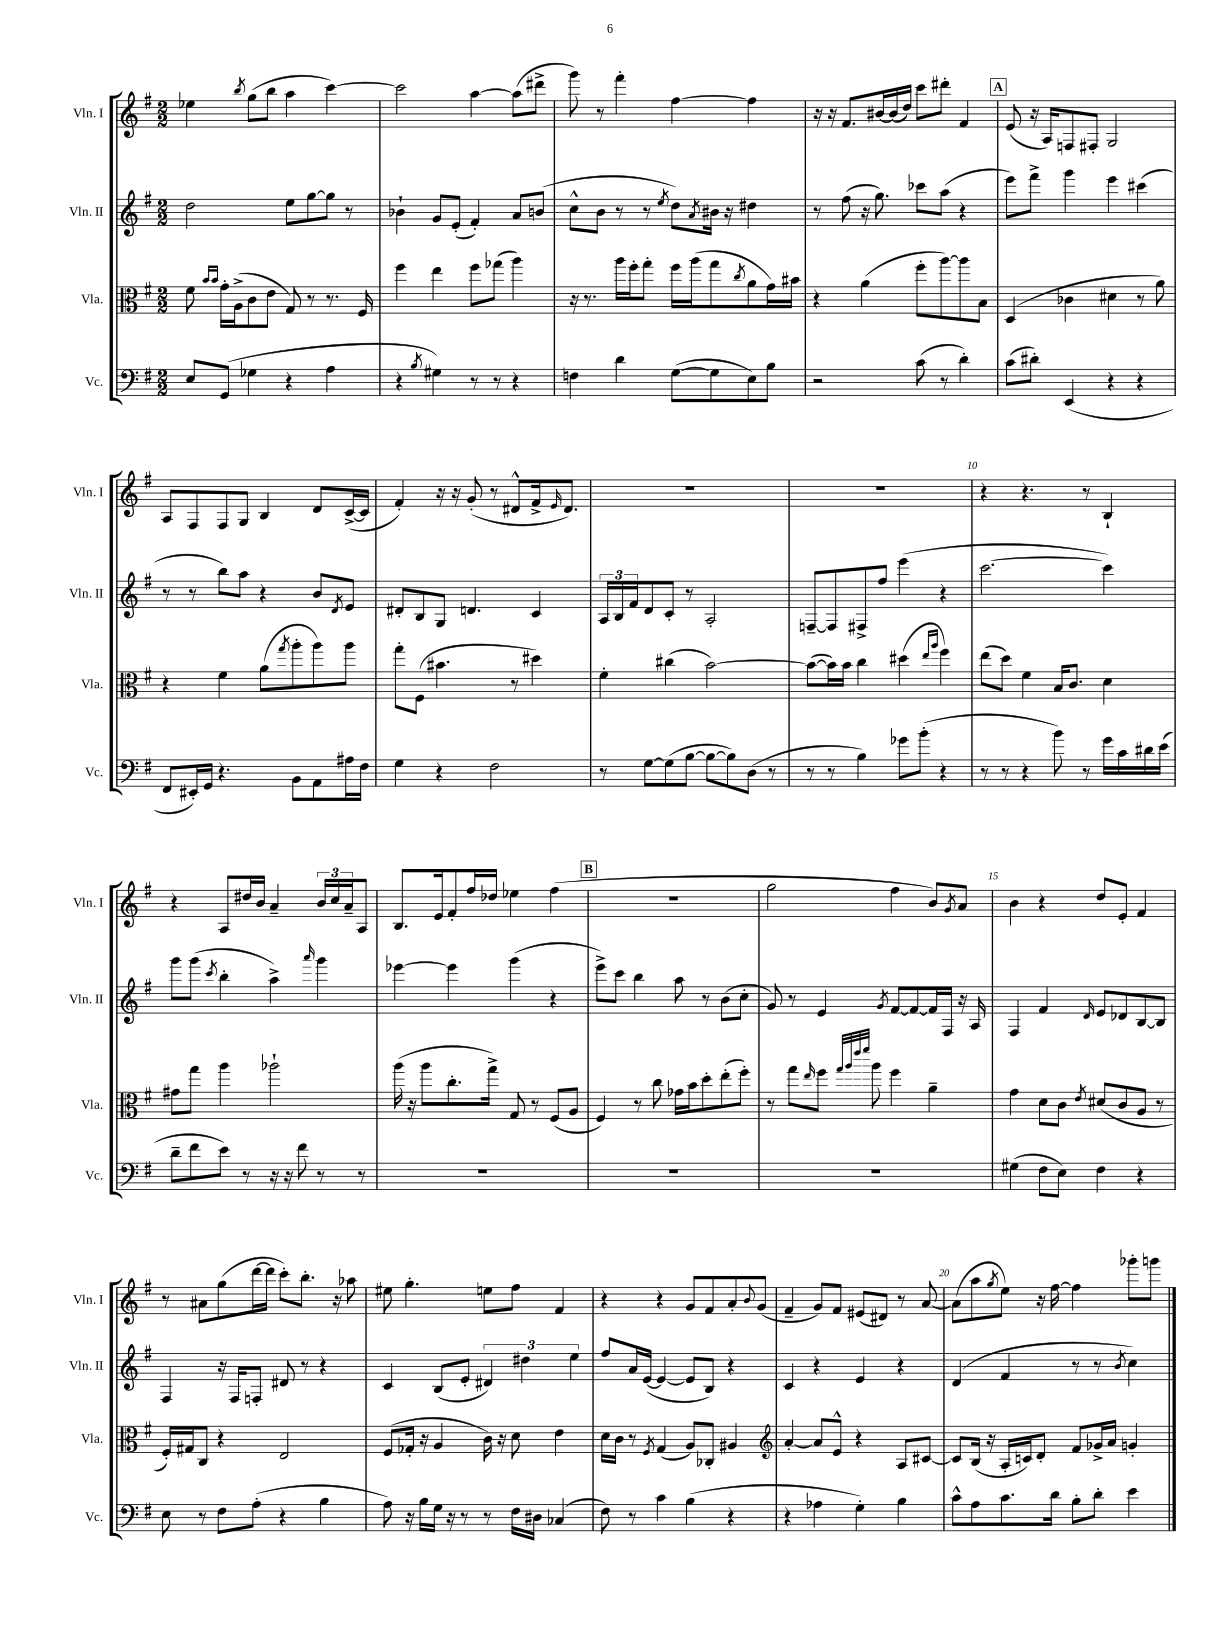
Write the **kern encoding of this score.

**kern	**kern	**kern	**kern
*staff4	*staff3	*staff2	*staff1
*clefF4	*clefC3	*clefG2	*clefG2
*k[f#]	*k[f#]	*k[f#]	*k[f#]
*M2/2	*M2/2	*M2/2	*M2/2
8E	8f#	2dd	4ee-
.	16qqb	.	.
.	16qqb	.	.
(8GG	16g'	.	.
.	(16A^	.	.
.	.	.	8qbb
4G-	8c	.	(8gg
.	8e	.	8bb
4r	8G)	8ee	4aa
.	8r	[8gg	.
4A	8.r	8gg]	[4ccc)
.	.	8r	.
.	16F#	.	.
=	=	=	=
4r	4ff#	4b-`	2ccc]
8qB	.	.	.
4G#)	4ee	8g	.
.	.	(8e'	.
8r	8ff#	4f#')	[4aa
8r	(8gg-	.	.
4r	4aa)	8a	(8aa]
.	.	(8b	8ddd#^
=	=	=	=
4F	16r	8cc^^	8ggg)
.	8.r	.	.
.	.	8b	8r
4d	16aa	8r	4fff#'
.	16ff#'	.	.
.	8gg'	8r	.
.	.	8qee	.
([8G	16ff#	8dd)	[4ff#
.	(16aa	.	.
.	.	8qa	.
8G]	8gg	16b#	.
.	.	16r	.
.	8qcc	.	.
8E)	8a	4dd#	4ff#]
8B	16g)	.	.
.	16b#	.	.
=	=	=	=
2r	4r	8r	16r
.	.	.	16r
.	.	(8ff#	8.f#
.	(4a	16r	.
.	.	8.gg)	[16b#
.	.	.	(16b#]
.	.	.	16dd)
(8c	8ff#'	8ccc-	8ccc
8r	[8aa)	(8aa	8ddd#'
4d')	8aa]	4r	4f#
.	8B	.	.
=	=	=	=
(8c	(4D	8eee)	(8e
8d#')	.	8fff#^	16r
.	.	.	16A)
(4EE	4c-	4ggg	8F
.	.	.	8F#'
4r	4d#	4eee	2G
4r	8r	(4ccc#	.
.	8a)	.	.
=	=	=	=
8FF#	4r	8r	8A
16EE#')	.	8r	8F#
16GG	.	.	.
4.r	4f#	8bb)	8F#
.	.	8aa	8G
.	(8a	4r	4B
.	8qgg	.	.
8BB	8aa'	.	.
8AA	8aa)	8b	8d
.	.	8qd	.
16A#	8aa	8e	([16c^
16F#	.	.	16c]
=	=	=	=
4G	8gg'	8d#'	4f#')
.	(8F#	8B	.
4r	4.b#	8G	16r
.	.	.	16r
.	.	4.d	(8g'
2F#	.	.	8r
.	8r	.	8d#^^
.	4dd#)	4c	16f#^
.	.	.	16qqe
.	.	.	8.d#)
=	=	=	=
8r	4f#'	24A	1r
.	.	24B	.
.	.	24f#	.
[8G	.	8d	.
(8G]	(4cc#	8c'	.
[8B	.	8r	.
8B_	[2b)	2A'	.
8B])	.	.	.
(8D	.	.	.
8r	.	.	.
=	=	=	=
8r	(8b_	[8F~	1r
8r	16b])	8F]	.
.	16b	.	.
4B)	4cc	8F#^	.
.	.	8ff#	.
8g-	(4dd#	(4eee	.
(8b'	.	.	.
.	16qqee	.	.
.	16qqaa	.	.
4r	4ff#)	4r	.
=	=	=	=
8r	(8ee	[2.ccc	4r
8r	8dd)	.	.
4r	4f#	.	4.r
8b)	16B	.	.
.	8.c	.	.
8r	.	.	8r
16g	4d	4ccc])	4B`
16c	.	.	.
16d#	.	.	.
(16e	.	.	.
=	=	=	=
8d~	8g#	8ggg	4r
8f#	8gg	(8ggg	.
.	.	8qccc	.
8e)	4aa	4bb'	8A
8r	.	.	16dd#
.	.	.	16b
16r	2aa-`	4aa^)	4a~
16r	.	.	.
8f#	.	.	.
.	.	16qqaaa	.
8r	.	4ggg	24b
.	.	.	24cc
.	.	.	24a~
8r	.	.	8A
=	=	=	=
1r	(16aa	[4eee-	8.B
.	16r	.	.
.	8aa	.	.
.	.	.	16e
.	8.cc'	4eee-]	8f#'
.	.	.	16ff#
.	16gg^)	.	16dd-
.	8G	(4ggg	4ee-
.	8r	.	.
.	(8F#	4r	(4ff#
.	8A	.	.
=	=	=	=
1r	4F#)	8eee^)	1r
.	.	8ccc	.
.	8r	4bb	.
.	8cc	.	.
.	16g-	8aa	.
.	16b	.	.
.	8dd'	8r	.
.	(8ee'	(8b	.
.	8ff#')	8cc'	.
=	=	=	=
1r	8r	8g)	2gg
.	8gg	8r	.
.	16qqee	.	.
.	8ff#	4e	.
.	32qqgg	.	.
.	32qqaa	.	.
.	32qqeee	.	.
.	32qqfff#	.	.
.	8aa	.	.
.	.	8qg	.
.	4ff#	[8f#	4ff#
.	.	8f#_	.
.	4a~	16f#]	8b)
.	.	16F#	.
.	.	.	8qg
.	.	16r	8a
.	.	16A	.
=	=	=	=
(4G#	4g	4F#	4b
8F#	8d	4f#	4r
8E)	8c	.	.
.	8qe	16qqd	.
4F#	(8d#	8e	8dd
.	8c	8d-	8e'
4r	8A	[8B	4f#
.	8r	8B]	.
=	=	=	=
8E	16F#')	4F#	8r
.	16G#	.	.
8r	8C	.	8a#
8F#	4r	16r	(8gg
.	.	16F#	.
(8A'	.	8F'	[16ddd
.	.	.	16ddd]
4r	2E	8d#	8ccc')
.	.	8r	8.bb'
4B	.	4r	.
.	.	.	16r
.	.	.	8aa-
=	=	=	=
8A)	(8F#	4c	8ee#
16r	16G-'	.	4.gg'
16B	16r	.	.
16G	4A	(8B	.
16r	.	.	.
8r	.	8e'	.
8r	16c)	6d#)	8ee
.	16r	.	.
16F#	8d	.	8ff#
.	.	6dd#	.
16D#	.	.	.
(4C-	4e	.	4f#
.	.	6ee	.
=	=	=	=
8F#)	16d	8ff#	4r
.	16c	.	.
8r	8r	16a	.
.	.	([16e	.
.	8qF#	.	.
4c	(4G	4e_	4r
(4B	8A)	8e]	8g
.	8C-'	8B)	8f#
4r	4A#	4r	8a'
.	.	.	8qqb
.	.	.	(8g
=	=	=	=
*	*clefG2	*	*
4r	[4a'	4c	4f#~
4A-	8a]	4r	8g)
.	8e^^	.	8f#
4G')	4r	4e	(8e#
.	.	.	8d#)
4B	8A	4r	8r
.	[8c#	.	[8a
=	=	=	=
8c^^	8c#]	(4d	(8a]
8A	(16B	.	8aa
.	16r	.	.
.	.	.	8qgg
8.c	16A'	4f#	8ee)
.	16c)	.	.
.	8d'	.	16r
16d	.	.	[16ff#
8B'	8f#	8r	4ff#]
8d'	16g-^	8r	.
.	16a	.	.
.	.	8qb	.
4e	4g'	4cc)	8ggg-'
.	.	.	8ggg
==	==	==	==
*-	*-	*-	*-
